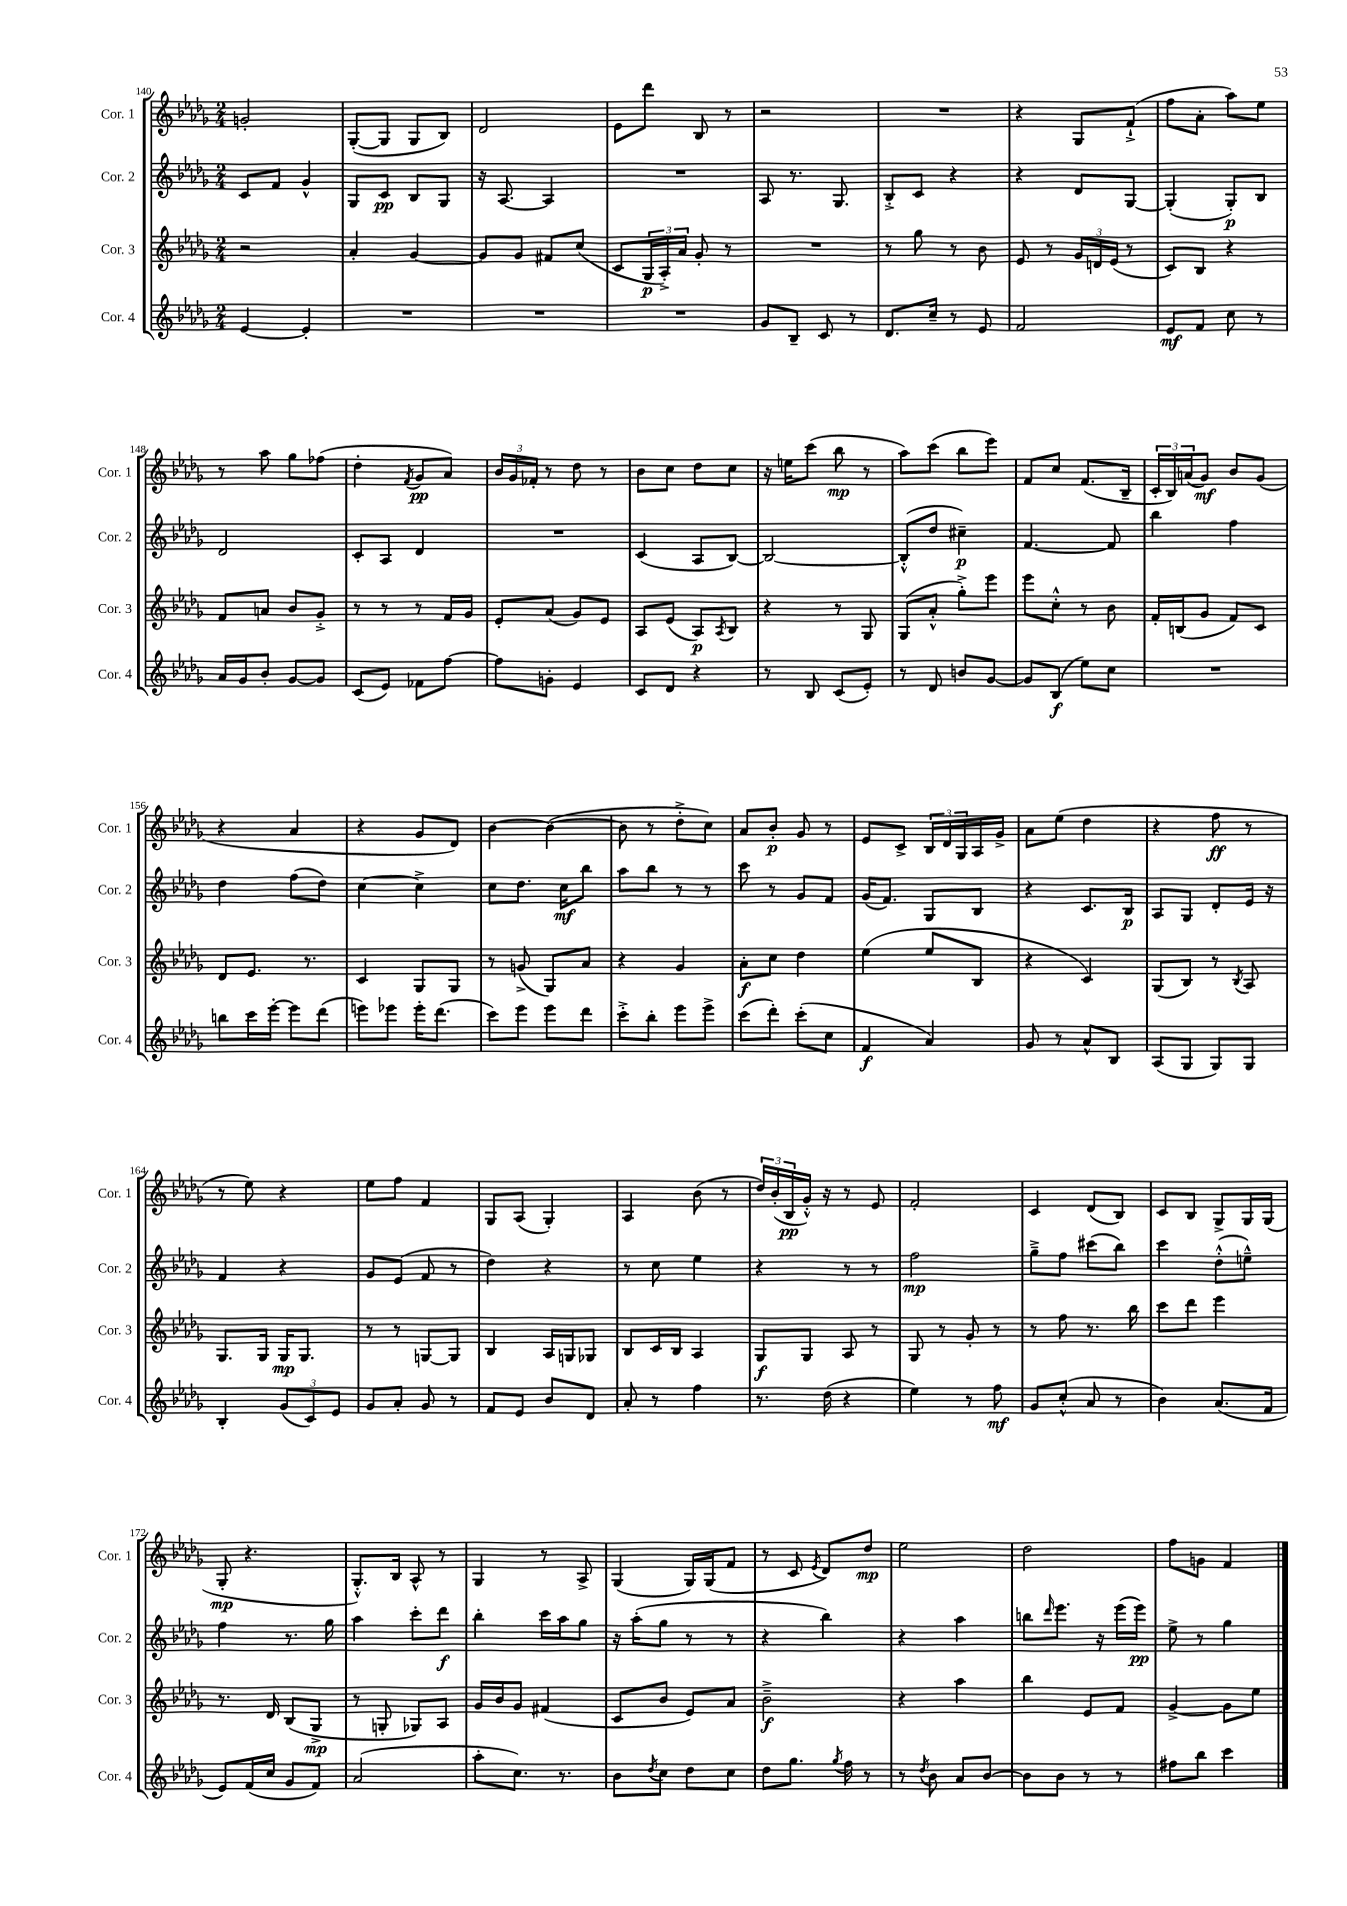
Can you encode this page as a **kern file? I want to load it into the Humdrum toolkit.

**kern	**dynam	**kern	**dynam	**kern	**dynam	**kern	**dynam
*part4	*part4	*part3	*part3	*part2	*part2	*part1	*part1
*staff4	*staff4	*staff3	*staff3	*staff2	*staff2	*staff1	*staff1
*I"Cor. 4	*	*I"Cor. 3	*	*I"Cor. 2	*	*I"Cor. 1	*
*I'Cor. 4	*	*I'Cor. 3	*	*I'Cor. 2	*	*I'Cor. 1	*
*clefG2	*	*clefG2	*	*clefG2	*	*clefG2	*
*k[b-e-a-d-g-]	*	*k[b-e-a-d-g-]	*	*k[b-e-a-d-g-]	*	*k[b-e-a-d-g-]	*
*M2/4	*	*M2/4	*	*M2/4	*	*M2/4	*
=140	=140	=140	=140	=140	=140	=140	=140
[4e-/	.	2r	.	8c/L	.	2gn'/	.
.	.	.	.	8f/J	.	.	.
4e-'/]	.	.	.	4g-^^/	.	.	.
=141	=141	=141	=141	=141	=141	=141	=141
2r	.	4a-'/	.	8G-/L	.	([8G-'/L	.
.	.	.	.	8c/J	pp	8G-/J]	.
.	.	[4g-/	.	8B-/L	.	8G-/L	.
.	.	.	.	8G-/J	.	8B-/J)	.
=142	=142	=142	=142	=142	=142	=142	=142
2r	.	8g-/L]	.	16r	.	2d-/	.
.	.	.	.	[8.A-/	.	.	.
.	.	8g-/J	.	.	.	.	.
.	.	8f#X/L	.	4A-/]	.	.	.
.	.	(8cc/J	.	.	.	.	.
=143	=143	=143	=143	=143	=143	=143	=143
2r	.	8c/L	.	2r	.	8e-\L	.
.	.	24G-/L	p	.	.	8ddd-\J	.
.	.	24A-'^/)	.	.	.	.	.
.	.	24a-/JJ	.	.	.	.	.
.	.	8g-'/	.	.	.	8B-/	.
.	.	8r	.	.	.	8r	.
=144	=144	=144	=144	=144	=144	=144	=144
8g-/L	.	2r	.	8A-/	.	2r	.
8B-~/J	.	.	.	8.r	.	.	.
8c/	.	.	.	.	.	.	.
.	.	.	.	8.G-/	.	.	.
8r	.	.	.	.	.	.	.
=145	=145	=145	=145	=145	=145	=145	=145
8.d-/L	.	8r	.	8B-'^/L	.	2r	.
.	.	8gg-\	.	8c/J	.	.	.
16cc~/Jk	.	.	.	.	.	.	.
8r	.	8r	.	4r	.	.	.
8e-/	.	8b-\	.	.	.	.	.
=146	=146	=146	=146	=146	=146	=146	=146
2f/	.	8e-/	.	4r	.	4r	.
.	.	8r	.	.	.	.	.
.	.	24g-/LL	.	8d-/L	.	8G-/L	.
.	.	24dn/	.	.	.	.	.
.	.	(24e-/JJ	.	.	.	.	.
.	.	8r	.	[8G-/J	.	(8f`^/J	.
=147	=147	=147	=147	=147	=147	=147	=147
8e-/L	mf	8c/L)	.	(4G-'/]	.	8ff\L	.
8f/J	.	8B-/J	.	.	.	8a-'\J	.
8cc\	.	4r	.	8G-'/L)	p	8aa-\L)	.
8r	.	.	.	8B-/J	.	8ee-\J	.
!!LO:LB:g=z
=148	=148	=148	=148	=148	=148	=148	=148
16a-/LL	.	8f/L	.	2d-/	.	8r	.
16g-/J	.	.	.	.	.	.	.
8b-'/J	.	8an/J	.	.	.	8aa-\	.
[8g-/L	.	8b-/L	.	.	.	8gg-\L	.
8g-/J]	.	8g-'^/J	.	.	.	(8ff-X\J	.
=149	=149	=149	=149	=149	=149	=149	=149
(8c/L	.	8r	.	8c'/L	.	4dd-'\	.
8e-/J)	.	8r	.	8A-/J	.	.	.
.	.	.	.	.	.	8qf/	.
8f-X\L	.	8r	.	4d-/	.	8g-/L	pp
[8ff\J	.	16f/LL	.	.	.	8a-/J)	.
.	.	16g-/JJ	.	.	.	.	.
=150	=150	=150	=150	=150	=150	=150	=150
8ff\L]	.	8e-'/L	.	2r	.	24b-/LL	.
.	.	.	.	.	.	24g-/	.
.	.	.	.	.	.	24f-X'/JJ	.
8gn'\J	.	(8a-/J	.	.	.	8r	.
4e-/	.	8g-/L)	.	.	.	8dd-\	.
.	.	8e-/J	.	.	.	8r	.
=151	=151	=151	=151	=151	=151	=151	=151
8c/L	.	8A-/L	.	(4c/	.	8b-\L	.
8d-/J	.	(8e-/J	.	.	.	8cc\J	.
4r	.	8A-/L)	p	8A-/L	.	8dd-\L	.
.	.	8qA-/	.	.	.	.	.
.	.	8B-/J	.	[8B-/J)	.	8cc\J	.
=152	=152	=152	=152	=152	=152	=152	=152
8r	.	4r	.	2B-/_	.	16r	.
.	.	.	.	.	.	16een\KL	.
8B-/	.	.	.	.	.	(8ccc\J	.
(8c/L	.	8r	.	.	.	8bb-\	mp
8e-'/J)	.	8G-/	.	.	.	8r	.
=153	=153	=153	=153	=153	=153	=153	=153
8r	.	(8G-/L	.	(8B-'^^/L]	.	8aa-\L)	.
8d-/	.	8a-'^^/J	.	8dd-/J	.	(8ccc\J	.
8bn/L	.	8gg-'^\L)	.	4cc#X~\)	p	8bb-\L	.
[8g-/J	.	8eee-\J	.	.	.	8eee-\J)	.
=154	=154	=154	=154	=154	=154	=154	=154
8g-/L]	.	8eee-\L	.	[4.f/	.	8f/L	.
(8B-/J	f	8cc'^^\J	.	.	.	8cc/J	.
8ee-\L)	.	8r	.	.	.	(8.f/L	.
8cc\J	.	8b-\	.	8f/]	.	.	.
.	.	.	.	.	.	16B-~/Jk	.
=155	=155	=155	=155	=155	=155	=155	=155
2r	.	16f'/LL	.	4bb-\	.	24c'/LL	.
.	.	.	.	.	.	24B-/)	.
.	.	(16Bn/J	.	.	.	.	.
.	.	.	.	.	.	(24an/J	.
.	.	8g-/J	.	.	.	8g-/J)	mf
.	.	8f/L)	.	4ff\	.	8b-/L	.
.	.	8c/J	.	.	.	(8g-/J	.
!!LO:LB:g=z
=156	=156	=156	=156	=156	=156	=156	=156
8bbn\L	.	8d-/L	.	4dd-\	.	4r	.
16ccc\L	.	8.e-/J	.	.	.	.	.
[16eee-'\JJ	.	.	.	.	.	.	.
8eee-\L]	.	.	.	(8ff\L	.	4a-/	.
.	.	8.r	.	.	.	.	.
(8ddd-\J	.	.	.	8dd-\J)	.	.	.
=157	=157	=157	=157	=157	=157	=157	=157
8eeen\L)	.	4c/	.	[4cc\	.	4r	.
8eee-X\J	.	.	.	.	.	.	.
16eee-'\KL	.	8G-/L	.	4cc^\]	.	8g-/L	.
(8.ddd-\J	.	.	.	.	.	.	.
.	.	8G-/J	.	.	.	8d-/J)	.
=158	=158	=158	=158	=158	=158	=158	=158
8ccc\L)	.	8r	.	8cc\L	.	[4b-\	.
8eee-\J	.	(8gn^/	.	8.dd-\J	.	.	.
8eee-\L	.	8G-/L)	.	.	.	(4b-\_	.
.	.	.	.	16cc\KL	mf	.	.
8ddd-\J	.	8a-/J	.	8bb-\J	.	.	.
=159	=159	=159	=159	=159	=159	=159	=159
8ccc'^\L	.	4r	.	8aa-\L	.	8b-\]	.
8bb-'\J	.	.	.	8bb-\J	.	8r	.
8eee-\L	.	4g-/	.	8r	.	8dd-'^\L	.
8eee-^\J	.	.	.	8r	.	8cc\J)	.
=160	=160	=160	=160	=160	=160	=160	=160
(8ccc\L	.	8a-'\L	f	8ccc\	.	8a-/L	.
8ddd-'\J)	.	8cc\J	.	8r	.	8b-'/J	p
(8ccc'\L	.	4dd-\	.	8g-/L	.	8g-/	.
8cc\J	.	.	.	8f/J	.	8r	.
=161	=161	=161	=161	=161	=161	=161	=161
4f/	f	(4ee-\	.	(16g-/KL	.	8e-/L	.
.	.	.	.	8.f/J)	.	.	.
.	.	.	.	.	.	8c^/J	.
4a-/)	.	8ee-/L	.	8G-/L	.	24B-/LL	.
.	.	.	.	.	.	24d-/	.
.	.	.	.	.	.	24G-/	.
.	.	8B-/J	.	8B-/J	.	16A-/	.
.	.	.	.	.	.	16g-^/JJ	.
=162	=162	=162	=162	=162	=162	=162	=162
8g-/	.	4r	.	4r	.	8a-\L	.
8r	.	.	.	.	.	(8ee-\J	.
8a-^^/L	.	4c/)	.	8.c/L	.	4dd-\	.
8B-/J	.	.	.	.	.	.	.
.	.	.	.	16B-/Jk	p	.	.
=163	=163	=163	=163	=163	=163	=163	=163
(8A-/L	.	(8G-/L	.	8A-/L	.	4r	.
8G-/J	.	8B-/J)	.	8G-/J	.	.	.
8G-/L)	.	8r	.	8d-'/L	.	8ff\	ff
.	.	8qB-/	.	.	.	.	.
8G-/J	.	8A-/	.	16e-/Jk	.	8r	.
.	.	.	.	16r	.	.	.
!!LO:LB:g=z
=164	=164	=164	=164	=164	=164	=164	=164
4B-'/	.	8.G-/L	.	4f/	.	8r	.
.	.	.	.	.	.	8ee-\)	.
.	.	16G-/Jk	.	.	.	.	.
(12g-/L	.	16G-/KL	mp	4r	.	4r	.
.	.	8.G-/J	.	.	.	.	.
12c/)	.	.	.	.	.	.	.
12e-/J	.	.	.	.	.	.	.
=165	=165	=165	=165	=165	=165	=165	=165
8g-/L	.	8r	.	8g-/L	.	8ee-\L	.
8a-'/J	.	8r	.	(8e-/J	.	8ff\J	.
8g-/	.	[8Gn/L	.	8f/	.	4f/	.
8r	.	8G/J]	.	8r	.	.	.
=166	=166	=166	=166	=166	=166	=166	=166
8f/L	.	4B-/	.	4dd-\)	.	8G-/L	.
8e-/J	.	.	.	.	.	(8A-/J	.
8b-/L	.	16A-/LL	.	4r	.	4G-'/)	.
.	.	16Gn/J	.	.	.	.	.
8d-/J	.	8G-X/J	.	.	.	.	.
=167	=167	=167	=167	=167	=167	=167	=167
8a-'/	.	8B-/L	.	8r	.	4A-/	.
8r	.	16c/L	.	8cc\	.	.	.
.	.	16B-/JJ	.	.	.	.	.
4ff\	.	4A-/	.	4ee-\	.	(8b-\	.
.	.	.	.	.	.	8r	.
=168	=168	=168	=168	=168	=168	=168	=168
8.r	.	8G-/L	f	4r	.	24dd-/LL)	.
.	.	.	.	.	.	(24b-'/	.
.	.	.	.	.	.	24B-/	pp
.	.	8G-/J	.	.	.	16g-'^^/JJ)	.
(16dd-\	.	.	.	.	.	16r	.
4r	.	8A-/	.	8r	.	8r	.
.	.	8r	.	8r	.	8e-/	.
=169	=169	=169	=169	=169	=169	=169	=169
4ee-\)	.	8G-/	.	2ff\	mp	2f'/	.
.	.	8r	.	.	.	.	.
8r	.	8g-'/	.	.	.	.	.
8ff\	mf	8r	.	.	.	.	.
=170	=170	=170	=170	=170	=170	=170	=170
8g-/L	.	8r	.	8gg-~^\L	.	4c/	.
(8cc'^^/J	.	8ff\	.	8ff\J	.	.	.
8a-/	.	8.r	.	(8ccc#X\L	.	(8d-/L	.
8r	.	.	.	8bb-\J)	.	8B-/J)	.
.	.	16bb-\	.	.	.	.	.
=171	=171	=171	=171	=171	=171	=171	=171
4b-\)	.	8ccc\L	.	4ccc\	.	8c/L	.
.	.	8ddd-\J	.	.	.	8B-/J	.
(8.a-/L	.	4eee-\	.	(8dd-'^^\L	.	8G-^/L	.
.	.	.	.	8een~^^\J)	.	16G-/L	.
16f/Jk	.	.	.	.	.	(16G-/JJ	.
!!LO:LB:g=z
=172	=172	=172	=172	=172	=172	=172	=172
8e-/L)	.	8.r	.	4ff\	.	8G-'/	mp
(16f/L	.	.	.	.	.	4.r	.
16cc/JJ	.	16d-/	.	.	.	.	.
8g-/L	.	(8B-/L	.	8.r	.	.	.
8f/J)	.	8G-^/J	mp	.	.	.	.
.	.	.	.	16gg-\	.	.	.
=173	=173	=173	=173	=173	=173	=173	=173
(2a-/	.	8r	.	4aa-\	.	8.G-'^^/L)	.
.	.	8Gn'/	.	.	.	.	.
.	.	.	.	.	.	16B-/Jk	.
.	.	8G-X/L)	.	8ccc'\L	.	8A-^^/	.
.	.	8A-/J	.	8ddd-\J	f	8r	.
=174	=174	=174	=174	=174	=174	=174	=174
8aa-'\L	.	16g-/LL	.	4bb-'\	.	4G-/	.
.	.	16b-/J	.	.	.	.	.
8.cc\J)	.	8g-/J	.	.	.	.	.
.	.	(4f#X/	.	16ccc\LL	.	8r	.
8.r	.	.	.	16aa-\J	.	.	.
.	.	.	.	8gg-\J	.	8A-^/	.
=175	=175	=175	=175	=175	=175	=175	=175
8b-\L	.	8c/L	.	16r	.	(4G-/	.
.	.	.	.	(16aa-'\KL	.	.	.
8qdd-/	.	.	.	.	.	.	.
8cc\J	.	8b-/J	.	8gg-\J	.	.	.
8dd-\L	.	8e-/L)	.	8r	.	16G-/LL)	.
.	.	.	.	.	.	(16G-/J	.
8cc\J	.	8a-/J	.	8r	.	8f/J	.
=176	=176	=176	=176	=176	=176	=176	=176
8dd-\L	.	2b-~^\	f	4r	.	8r	.
8.gg-\J	.	.	.	.	.	8c/	.
.	.	.	.	.	.	8qe-/	.
.	.	.	.	4bb-\)	.	8d-/L)	.
8qgg-/	.	.	.	.	.	.	.
16ff\	.	.	.	.	.	.	.
8r	.	.	.	.	.	8dd-/J	mp
=177	=177	=177	=177	=177	=177	=177	=177
8r	.	4r	.	4r	.	2ee-\	.
8qdd-/	.	.	.	.	.	.	.
8b-\	.	.	.	.	.	.	.
8a-/L	.	4aa-\	.	4aa-\	.	.	.
[8b-/J	.	.	.	.	.	.	.
=178	=178	=178	=178	=178	=178	=178	=178
8b-\L]	.	4bb-\	.	8bbn\L	.	2dd-\	.
.	.	.	.	16qqddd-/	.	.	.
8b-\J	.	.	.	8.eee-\J	.	.	.
8r	.	8e-/L	.	.	.	.	.
.	.	.	.	16r	.	.	.
8r	.	8f/J	.	(16eee-\LL	.	.	.
.	.	.	.	16eee-\JJ)	pp	.	.
=179	=179	=179	=179	=179	=179	=179	=179
8ff#X\L	.	[4g-^/	.	8ee-^\	.	8ff\L	.
8bb-\J	.	.	.	8r	.	8gn\J	.
4ccc\	.	8g-\L]	.	4gg-\	.	4f/	.
.	.	8ee-\J	.	.	.	.	.
==	==	==	==	==	==	==	==
*-	*-	*-	*-	*-	*-	*-	*-
